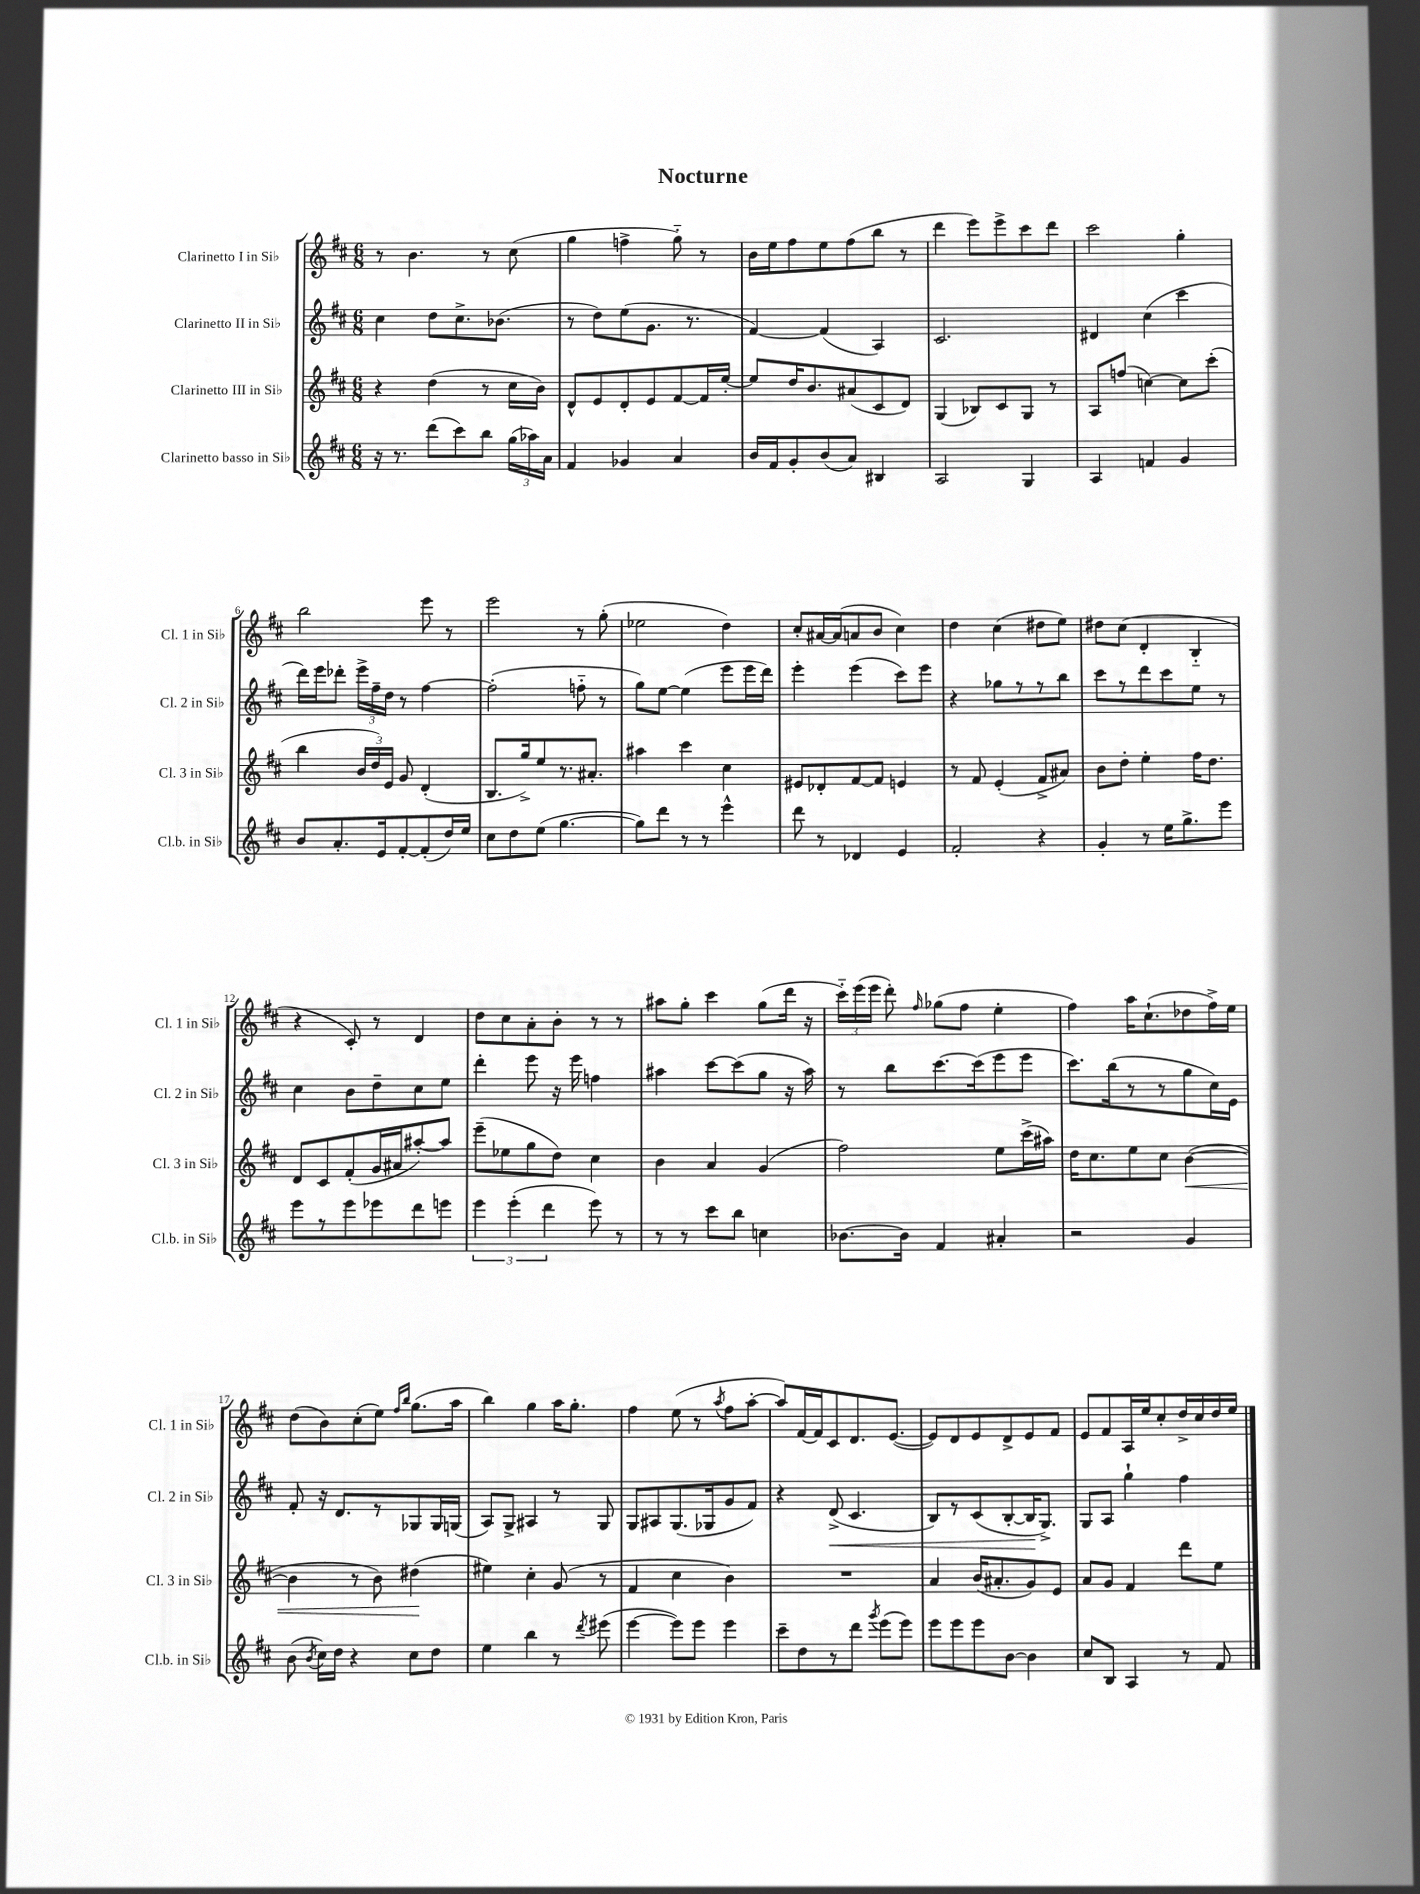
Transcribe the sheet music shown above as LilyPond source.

\header { title = "Nocturne" }
<<
\new StaffGroup <<
\new Staff = "s0" \with { instrumentName = "Clarinetto I in Sib" shortInstrumentName = "Cl. 1 in Sib" } {
    \clef treble \key d \major \numericTimeSignature \time 6/8
    \autoBeamOff r8 b'4. r8 cis''8( |
    g''4 f''4-> g''8-_) r8 |
    b'16[ e''16 fis''8 e''8 fis''8( b''8] r8 |
    d'''4 e'''8[) e'''8-> cis'''8 d'''8] |
    cis'''2 g''4-. |
    b''2 e'''8 r8 |
    e'''2 r8 g''8-.( |
    ees''2 d''4) |
    cis''8[-. ais'16~ ais'16( a'8 b'8] cis''4) |
    d''4 cis''4( dis''8[ e''8]) |
    dis''8[ cis''8]( d'4-. b4-_ |
    r4 cis'8-.) r8 d'4 |
    d''8[ cis''8 a'8-. b'8]-. r8 r8 |
    ais''8[ g''8]-. cis'''4 g''8[( d'''16] r16 |
    \tuplet 3/2 { cis'''16[-_) e'''16( e'''16] } d'''8-.) \grace { fis''16 } ges''8[( fis''8] e''4-. |
    fis''4) a''16[ cis''8.-!( des''8 fis''16->) e''16] |
    d''8[( b'8) cis''8-.( e''8]) \grace { fis''16[ b''16] } g''8.[( a''16] |
    b''4) g''4 a''16[ g''8.]-. |
    fis''4 e''8( r8 \acciaccatura { a''8 } fis''8[ a''8]~-. |
    a''8[) fis'16~ fis'16 cis'8 d'8. e'8.]~( |
    e'8[) d'8 e'8 d'8-> e'8 fis'8] |
    e'8[ fis'8 a16 e''16 cis''8-. d''16-> cis''16 d''16 e''16] \bar "|." |
}
\new Staff = "s1" \with { instrumentName = "Clarinetto II in Sib" shortInstrumentName = "Cl. 2 in Sib" } {
    \clef treble \key d \major \numericTimeSignature \time 6/8
    \autoBeamOff cis''4 d''8[ cis''8.-> bes'8.]( |
    r8 d''8[) e''8( g'8.] r8. |
    fis'4~) fis'4( a4) |
    cis'2. |
    dis'4 cis''4( cis'''4 |
    d'''16[) e'''16 des'''8]-. \tuplet 3/2 { e'''16[-> fis''16-- d''16] } r8 fis''4~ |
    fis''2-.( f''8-_ r8 |
    g''8[) e''8]~ e''4( e'''8[ e'''16 d'''16]) |
    e'''4-. e'''4( cis'''8[) e'''8] |
    r4 ges''8[ r8 r8 b''8] |
    cis'''8[ r8 d'''8 cis'''8 e''8] r8 |
    cis''4 b'8[ d''8-- cis''8 e''8] |
    d'''4-. e'''8 r16 e'''16 f''4 |
    ais''4 cis'''8[~ cis'''8( g''8] r16 ais''16) |
    r8 b''8[ cis'''8.~ cis'''16( e'''8 e'''8] |
    cis'''8.[) b''16( r8 r8 g''8 cis''16) e'16] |
    fis'8-. r16 d'8.[ r8 ges8 ges16 g16]( |
    a8[) g8]-> ais4 r8 g8 |
    g8[ ais8 g8.( ges16 g'8 fis'8]) |
    r4 d'8->\<( cis'4. |
    b8[) r8 cis'8( b8~-. b16\! g8.]->) |
    g8[ a8] g''4-! fis''4 \bar "|." |
}
\new Staff = "s2" \with { instrumentName = "Clarinetto III in Sib" shortInstrumentName = "Cl. 3 in Sib" } {
    \clef treble \key d \major \numericTimeSignature \time 6/8
    \autoBeamOff r4 d''4( r8 cis''16[ b'16]) |
    d'8[-^ e'8 d'8-. e'8 fis'8~ fis'16 e''16]~-. |
    e''8[ d''16 b'8. ais'8( cis'8 d'8]) |
    g4( bes8[) cis'8 g8] r8 |
    a8[ f''8]( c''4~) c''8[ cis'''8]-.( |
    b''4 \tuplet 3/2 { b'16[ d''16) e'16] } g'8 d'4-.( |
    b8.[ g''16->) e''8 r8. ais'8.]-. |
    ais''4 cis'''4 cis''4 |
    eis'8[ des'8-. fis'8~ fis'8] e'4 |
    r8 fis'8 e'4-.( fis'8[-> ais'8]) |
    b'8[ d''8]-. e''4-. fis''16[ d''8.] |
    d'8[ cis'8 fis'8-.( g'16 ais'16 ais''8~-.) ais''8] |
    e'''8[--( ees''8 g''8 d''8]) cis''4 |
    b'4 a'4 g'4( |
    fis''2) e''8[ cis'''16->( ais''16]) |
    d''16[ cis''8. e''8 cis''8] b'4~\<( |
    b'4 r8 b'8) dis''4\!( |
    eis''4) cis''4-. g'8( r8 |
    fis'4 cis''4 b'4) |
    R2. |
    a'4 b'16[( ais'8.-. g'8) e'8] |
    a'8[ g'8] fis'4 d'''8[ e''8] \bar "|." |
}
\new Staff = "s3" \with { instrumentName = "Clarinetto basso in Sib" shortInstrumentName = "Cl.b. in Sib" } {
    \clef treble \key d \major \numericTimeSignature \time 6/8
    \autoBeamOff r16 r8. d'''8[( cis'''8) b''8] \tuplet 3/2 { g''16[( aes''16) a'16] } |
    fis'4 ges'4 a'4 |
    b'16[ fis'16 g'8-. b'8( a'8]) bis4 |
    a2 g4 |
    a4 f'4 g'4 |
    b'8[ a'8.-. e'16 fis'8~-. fis'8-.( d''16) e''16] |
    cis''8[ d''8 e''8]( g''4.~ |
    g''8[) d'''8] r8 r8 e'''4-^ |
    d'''8 r8 des'4 e'4 |
    fis'2-. r4 |
    g'4-. r8 e''16[ g''8.-> e'''8] |
    e'''8[ r8 e'''8 ees'''8 d'''8 e'''8] |
    \tuplet 3/2 { e'''4 e'''4-.( d'''4 } e'''8) r8 |
    r8 r8 cis'''8[ b''8] c''4 |
    bes'8.[~ bes'16] fis'4 ais'4-. |
    r2 g'4 |
    b'8( \acciaccatura { b'8 } cis''16[) d''16] r4 cis''8[ d''8] |
    e''4 b''4 r8 \acciaccatura { d'''8 } eis'''8( |
    e'''4~ e'''8[) e'''8] e'''4 |
    cis'''8[-- d''8 r8 d'''8] \acciaccatura { g'''8 } e'''8[( e'''8]) |
    e'''8[ e'''8 e'''8 b'8]~ b'4 |
    cis''8[ b8] a4 r8 fis'8 \bar "|." |
}
>>
>>
